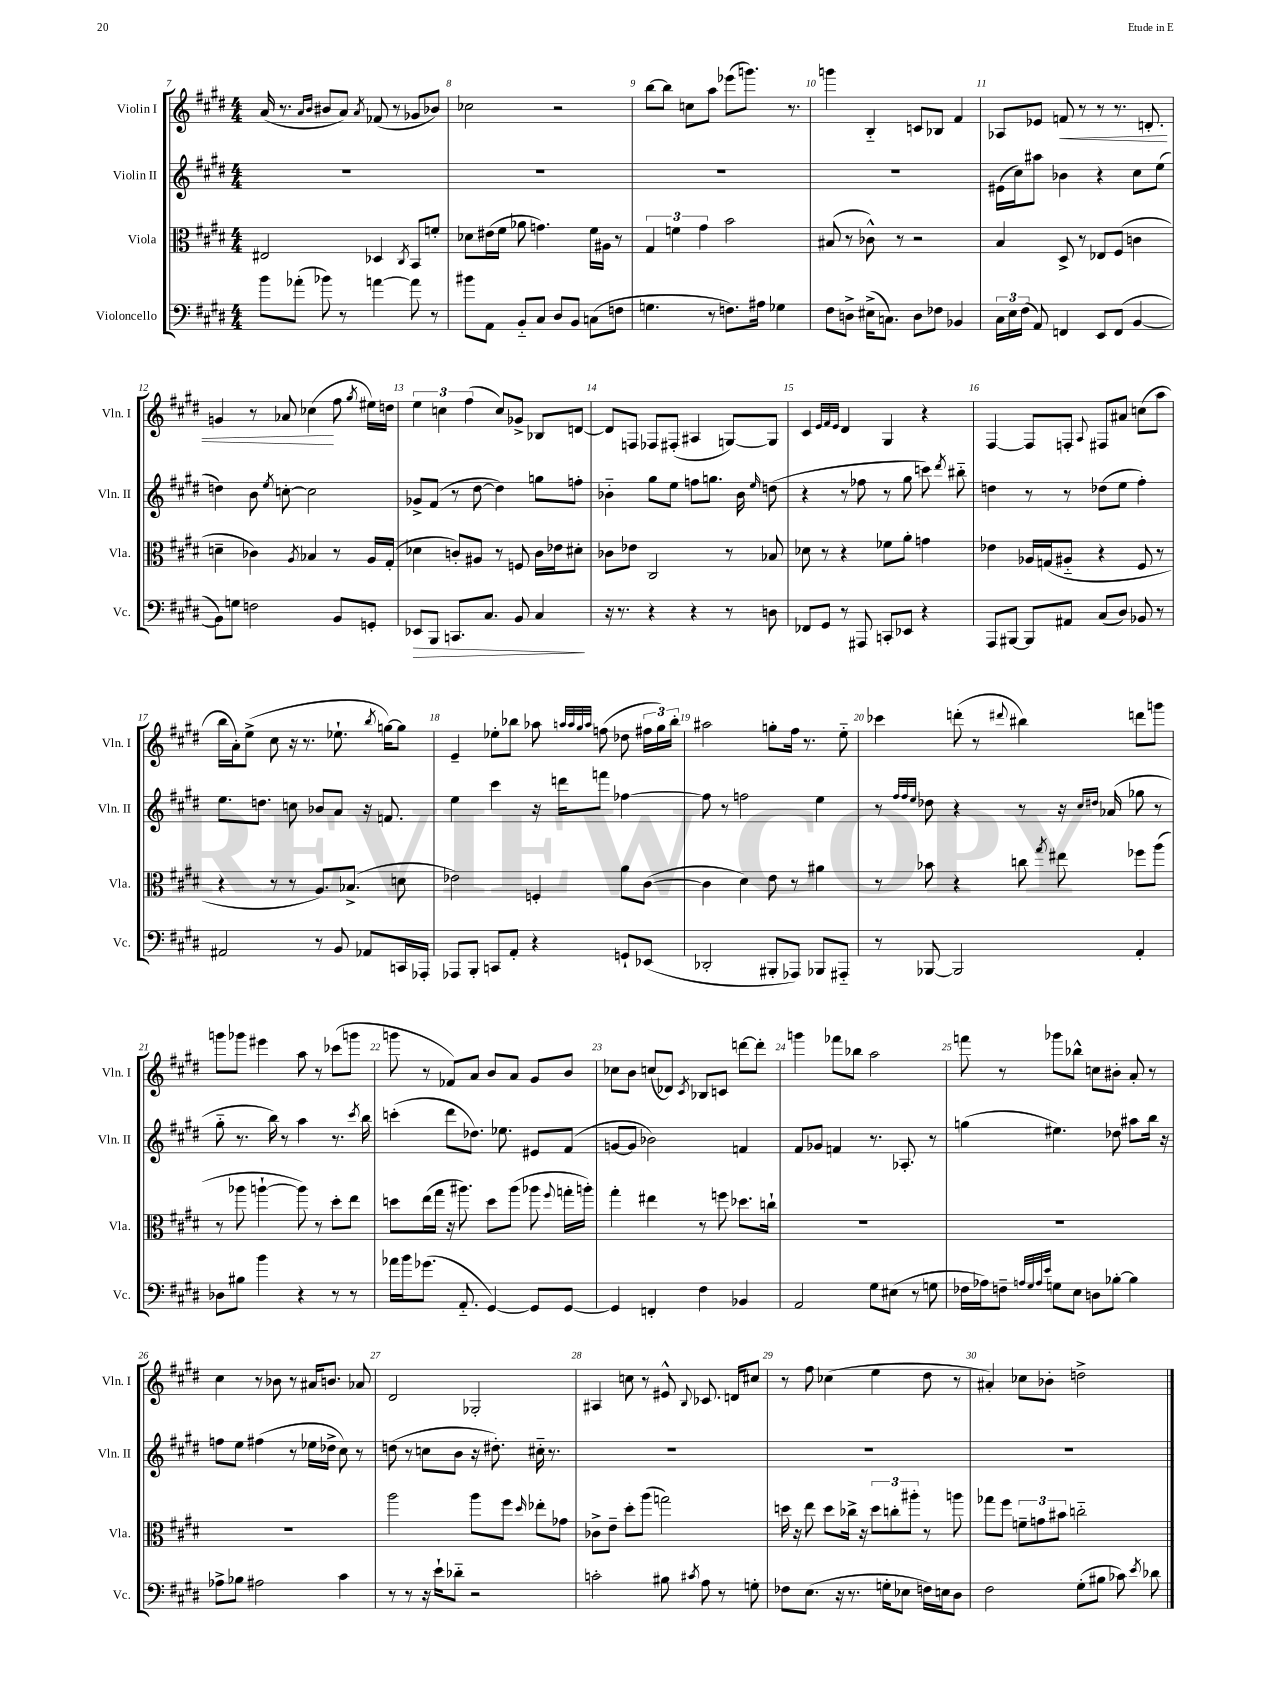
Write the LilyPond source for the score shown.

<<
\new StaffGroup <<
\new Staff = "s0" \with { instrumentName = "Violin I" shortInstrumentName = "Vln. I" } {
    \clef treble \key e \major \numericTimeSignature \time 4/4
    \autoBeamOff a'16( r8. \grace { a'16[ b'16] } bis'8[ a'8]) \acciaccatura { a'8 } fes'8( r8 ges'8[ bes'8]) |
    ces''2 r2 |
    b''8[~ b''8] c''8[ a''8] ees'''8[( g'''8.]) r8. |
    g'''4 b4-_ c'8[ bes8] fis'4 |
    aes8[ ees'8] f'8\< r8 r8 r8. d'8.-. |
    g'4 r8 aes'8 ces''4\!( fis''8 \acciaccatura { gis''8 } eis''16[) d''16] |
    \tuplet 3/2 { e''4 c''4 fis''4( } c''8[) ges'8]-> bes8[ d'8]~ |
    d'8[ f8] fes8[ fis8]-.( ais4 g8[~) g8] |
    cis'4 \grace { e'32[ fis'32 e'32] } dis'4 gis4 r4 |
    fis4~ fis8[ f8]-. \appoggiatura { a8 } fis8[ ais'8] c''8[( a''8] |
    b''16[ a'16-.) e''8]->( cis''8 r16 r8. ees''8.-! \acciaccatura { b''8 } g''16[~) g''8] |
    e'4-- ees''8[-. bes''8] aes''8 \grace { a''32[ a''32 gis''32 a''32] } f''8( des''8 \tuplet 3/2 { fis''16[ gis''16) bes''16]-. } |
    ais''2 g''8[-. fis''16] r8. e''8-_ |
    ces'''4 d'''8-.( r8 \appoggiatura { dis'''8 } bis''4) d'''8[ g'''8] |
    g'''8[ ges'''8] eis'''4 a''8 r8 ces'''8[( g'''8] |
    g'''8 r8 fes'8[) a'8] b'8[ a'8] gis'8[ b'8] |
    ces''8[ b'8] c''8[( des'8]) \acciaccatura { cis'8 } bes8[ c'8] d'''8[~ d'''8]-. |
    g'''4 fes'''8[ bes''8] a''2 |
    f'''8 r8 ges'''8[ bes''8]-^ c''8[ bis'8]-. a'8-. r8 |
    cis''4 r8 bes'8 r8 ais'16[ b'8.] aes'8 |
    dis'2 ges2-. |
    ais4 c''8 r8 eis'8-^ \appoggiatura { b8 } ces'8. d'16[ cis''8] |
    r8 fis''8 ces''4( e''4 dis''8 r8 |
    ais'4-.) ces''8[ bes'8]-. d''2-> \bar "|." |
}
\new Staff = "s1" \with { instrumentName = "Violin II" shortInstrumentName = "Vln. II" } {
    \clef treble \key e \major \numericTimeSignature \time 4/4
    \autoBeamOff R1 |
    R1 |
    R1 |
    R1 |
    eis'16[( cis''16) ais''8] bes'4 r4 cis''8[ e''8]( |
    d''4) b'8 \acciaccatura { e''8 } c''8~-. c''2 |
    ges'8[-> fis'8]( r8 dis''8~ dis''4) g''8[ f''8]-. |
    bes'4-_ gis''8[ e''8] f''8[ g''8.] bes'16 \grace { e''16 } d''8( |
    r4 r8 fes''8 r8 gis''8 c'''8) \acciaccatura { dis'''8 } bis''8-_ |
    d''4 r8 r8 des''8[( e''8] fis''4-.) |
    e''8.[ d''8.] c''8 bes'8[ a'8] r16 f'8. |
    e''4 cis'''4 r16 d'''16[ f'''8] fes''4~ |
    fes''8 r8 f''2 e''4 |
    r8 \grace { fis''32[ fis''32 e''32] } des''8 r4 r8 r16 \grace { cis''16[ dis''16] } aes'16( ges''8 r8 |
    gis''8-_ r8. b''16) r8 a''4 r8. \acciaccatura { cis'''8 } b''16 |
    c'''4-.( dis'''8[ des''8.]) ees''8. eis'8[ fis'8]( |
    g'8[~ g'8] bes'2) f'4 |
    fis'8[ ges'8] f'4 r8. aes8.-. r8 |
    g''4( eis''4.) des''8 ais''8[ b''16] r16 |
    f''8[ e''8] fis''4( r8 ees''16[ des''16]-> cis''8) r8 |
    d''8( r8 c''8[ b'8] r16 dis''8.-.) cis''16-_ r8. |
    R1 |
    R1 |
    R1 \bar "|." |
}
\new Staff = "s2" \with { instrumentName = "Viola" shortInstrumentName = "Vla." } {
    \clef alto \key e \major \numericTimeSignature \time 4/4
    \autoBeamOff eis2 des4 \acciaccatura { cis8 } b,8[ f'8]-. |
    des'8[ eis'16( fis'16] aes'8 g'4.) fis'16[ ais16] r8 |
    \tuplet 3/2 { gis4 f'4 gis'4 } b'2 |
    bis8( r8 ces'8-^) r8 r2 |
    b4 dis8-> r8 ees8[ fis8]( c'4 |
    d'4-- ces'4) \acciaccatura { a8 } bes4 r8 a16[ gis16]-.( |
    des'4 c'8[-.) ais8] r8 f8 c'16[ ees'16 dis'8]-. |
    ces'8[ ees'8] cis2 r8 bes8 |
    des'8 r8 r4 fes'8[ a'8]-. g'4 |
    ees'4 aes16[ g16( ais8]-_ r4 fis8 r8 |
    r4 r8 r8 a8.[) bes8.]->( d'8 |
    ees'2) f4-. a'8[ cis'8]~( |
    cis'4 dis'4) e'8 r8 ais'4 |
    r8 bes'8 r4 c''8 \acciaccatura { gis''8 } eis''8 fes''8[ a''8]( |
    r8 aes''8 a''4~-! a''8) r8 dis''8[-. e''8] |
    d''8[ e''16( gis''16] r16 ais''8.) d''8[ ais''8]( aes''8 \appoggiatura { fis''8 } g''16[-. a''16]-.) |
    gis''4-. eis''4 r8 f''8 des''8.[ c''16]-! |
    R1 |
    R1 |
    R1 |
    a''2 a''8[ fis''8] \grace { dis''16 } ees''8[-. ges'8] |
    ces'8[-> e'8]-- dis''8[-. a''8]( g''2) |
    d''16 r16 e''8 d''8[ ces''16]-> r16 \tuplet 3/2 { d''8[ c''8-. ais''8]-. } r8 a''8 |
    ges''8[ fis''8] \tuplet 3/2 { f'8[-- g'8 bis'8] } c''2-_ \bar "|." |
}
\new Staff = "s3" \with { instrumentName = "Violoncello" shortInstrumentName = "Vc." } {
    \clef bass \key e \major \numericTimeSignature \time 4/4
    \autoBeamOff b'8[ aes'8]-.( bes'8) r8 a'4~ a'8 r8 |
    bis'8[ a,8] b,8[-_ cis8] dis8[ b,8] c8[( f8] |
    g4. r8 f8.[) ais16] ges4 |
    fis8[ d8]-> eis16[->( c8.]) d8[ fes8] bes,4 |
    \tuplet 3/2 { cis16[ e16 fis16]( } a,8) f,4 e,8[ f,8]( b,4~ |
    b,8[) g8] f2 b,8[ g,8]-. |
    ees,8[\> b,,8] c,8.[ cis8.] b,8 cis4\! |
    r16 r8. r4 r4 r8 d8 |
    fes,8[ gis,8] r8 ais,,8 c,8[-. ees,8] r4 |
    a,,8[ bis,,8]~ bis,,8[ ais,8] cis8[( dis8]) bes,8 r8 |
    ais,2 r8 b,8 aes,8[ c,16 aes,,16]-. |
    aes,,8[ b,,8]-. c,8[ a,8]-. r4 g,8[-! ees,8]( |
    des,2-. bis,,8[-. aes,,8]) bes,,8[ ais,,8]-_ |
    r8 bes,,8~ bes,,2 a,4-. |
    des8[ bis8] b'4 r4 r8 r8 |
    aes'16[ b'16 ges'8.]( a,8.-_ gis,4~) gis,8[ gis,8]~ |
    gis,4 f,4-. fis4 bes,4 |
    a,2 gis8[ eis8]( r8 g8 |
    fes16[ aes16) f8]-- \grace { a32[ gis32 a32 e'32] } g8[ e8] d8[ bes8]~-. bes4 |
    aes8[-> bes8] ais2 cis'4 |
    r8 r8 r16 e'16[-! des'8]-_ r2 |
    c'2-. bis8 \acciaccatura { cis'8 } a8 r8 g8-. |
    fes8[ e8.]( r16 r8. g16[-. ees8] f16[) e16 dis8] |
    fis2 gis8[-.( bis8] ces'8) \acciaccatura { e'8 } des'8 \bar "|." |
}
>>
>>
\layout { \context { \Score currentBarNumber = #7 \override BarNumber.break-visibility = ##(#f #t #t) barNumberVisibility = #all-bar-numbers-visible } }
